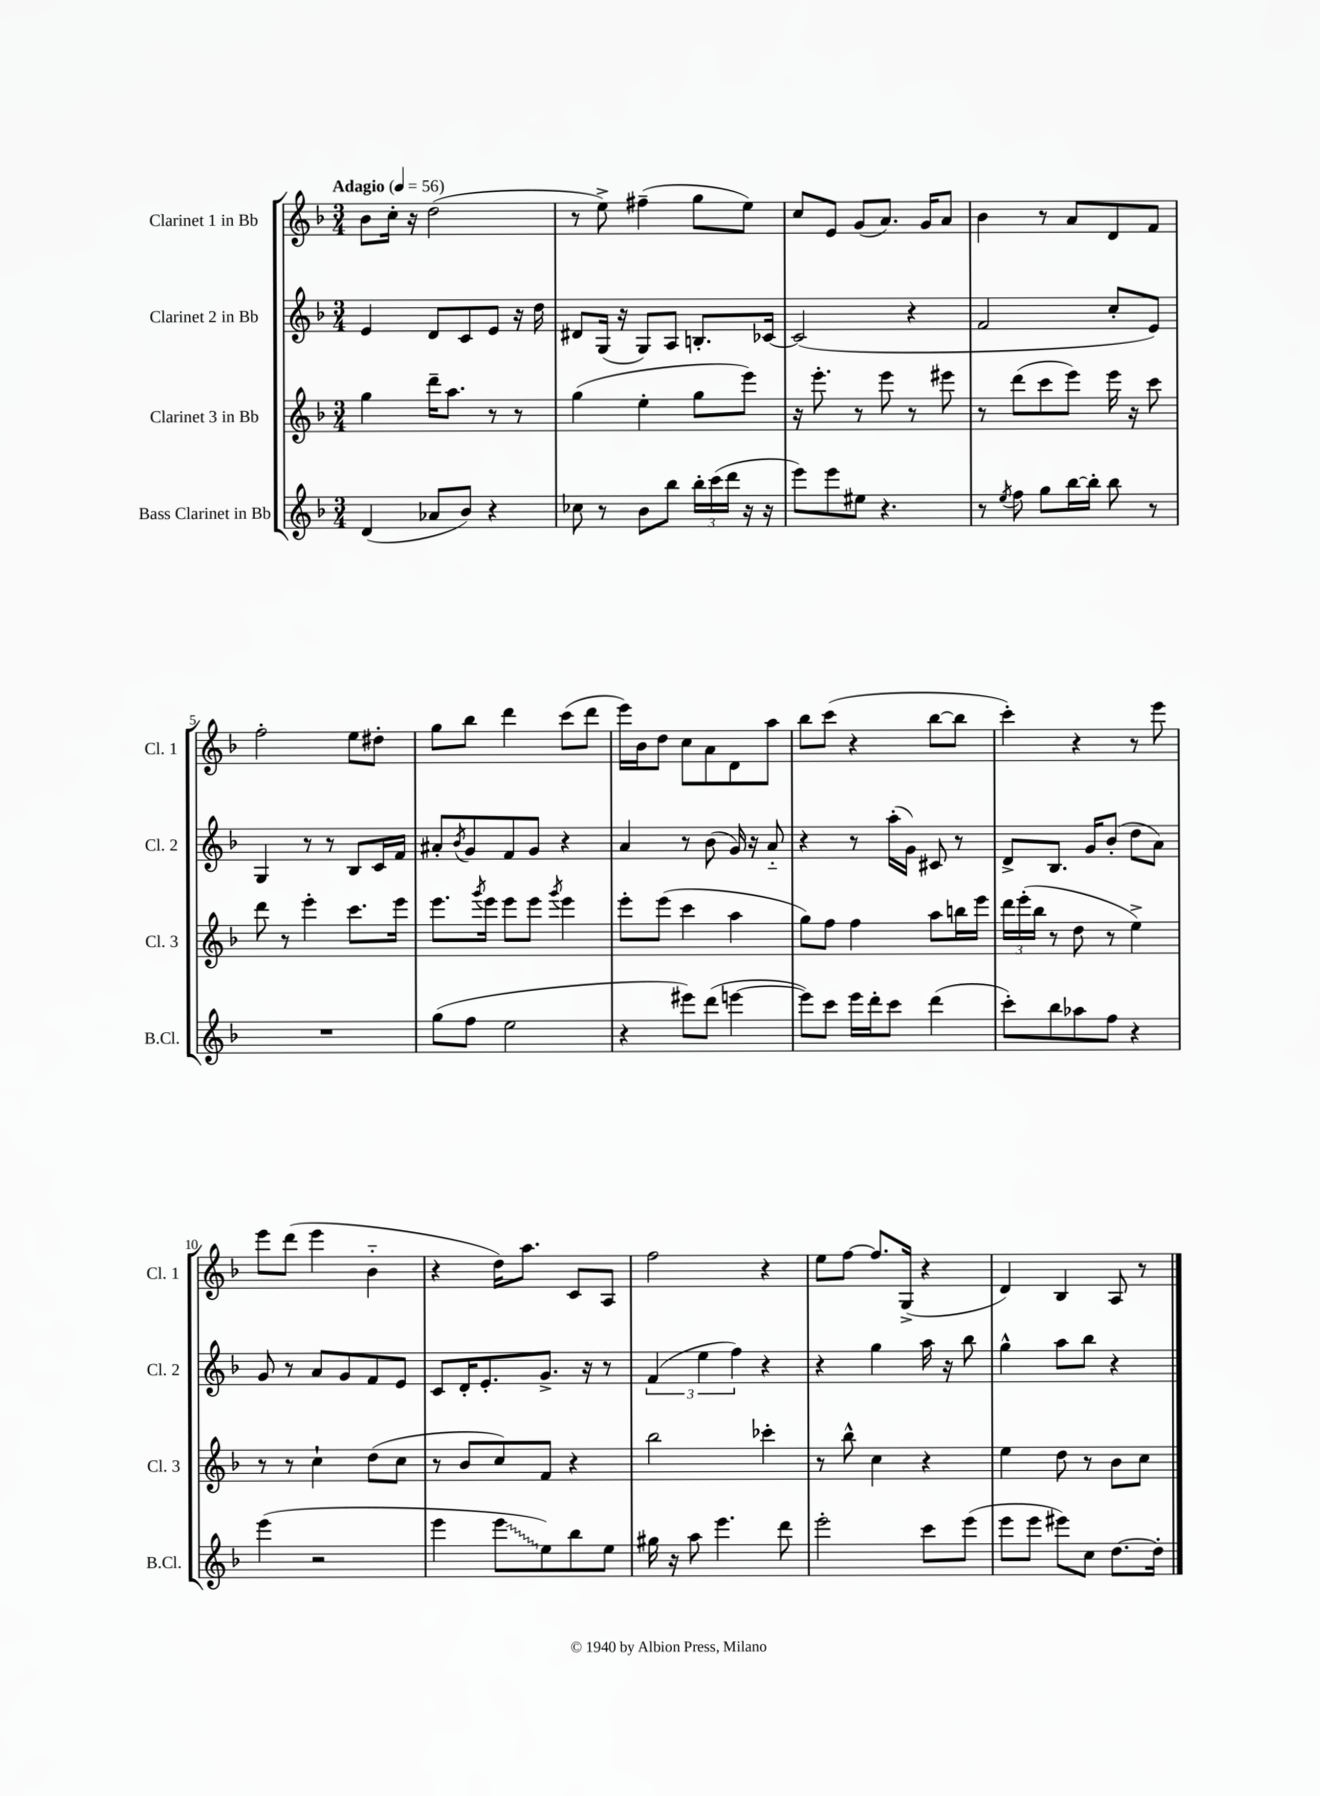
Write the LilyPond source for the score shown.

<<
\new StaffGroup <<
\new Staff = "s0" \with { instrumentName = "Clarinet 1 in Bb" shortInstrumentName = "Cl. 1" } {
    \clef treble \key f \major \numericTimeSignature \time 3/4 \tempo "Adagio" 4 = 56
    bes'8 c''16-. r16 d''2( |
    r8 e''8->) fis''4--( g''8 e''8) |
    c''8 e'8 g'8( a'8.) g'16 a'8 |
    bes'4 r8 a'8 d'8 f'8 |
    f''2-. e''8 dis''8-. |
    g''8 bes''8 d'''4 c'''8( d'''8 |
    e'''16) bes'16 d''8 c''8 a'8 d'8 a''8 |
    bes''8 c'''8( r4 bes''8~ bes''8 |
    c'''4-.) r4 r8 e'''8 |
    e'''8 d'''8( e'''4 bes'4-_ |
    r4 d''16) a''8. c'8 a8 |
    f''2 r4 |
    e''8 f''8~ f''8. g16->( r4 |
    d'4) bes4 a8 r8 \bar "|." |
}
\new Staff = "s1" \with { instrumentName = "Clarinet 2 in Bb" shortInstrumentName = "Cl. 2" } {
    \clef treble \key f \major \numericTimeSignature \time 3/4
    e'4 d'8 c'8 e'8 r16 d''16 |
    dis'8 g16( r16 g8) a8 b8.-. ces'16~ |
    ces'2( r4 |
    f'2 c''8-. e'8) |
    g4 r8 r8 bes8 c'16 f'16 |
    ais'8-. \acciaccatura { bes'8 } g'8 f'8 g'8 r4 |
    a'4 r8 bes'8( g'16) r16 a'8-_ |
    r4 r8 a''16-.( g'16) cis'8 r8 |
    d'8-> bes8. g'16 bes'8-.( d''8 a'8) |
    g'8 r8 a'8 g'8 f'8 e'8 |
    c'8 d'16-. e'8.-. g'8.-> r16 r8 |
    \tuplet 3/2 { f'4( e''4 f''4) } r4 |
    r4 g''4 a''16 r16 bes''8 |
    g''4-^ a''8 bes''8 r4 \bar "|." |
}
\new Staff = "s2" \with { instrumentName = "Clarinet 3 in Bb" shortInstrumentName = "Cl. 3" } {
    \clef treble \key f \major \numericTimeSignature \time 3/4
    g''4 d'''16-- a''8. r8 r8 |
    g''4( e''4-. g''8 e'''8) |
    r16 e'''8.-. r8 e'''8 r8 eis'''8 |
    r8 d'''8( c'''8 e'''8) e'''16 r16 c'''8 |
    d'''8 r8 e'''4-. c'''8. e'''16 |
    e'''8. \acciaccatura { g'''8 } e'''16 e'''8 e'''8 \acciaccatura { g'''8 } e'''4 |
    e'''8-. e'''8( c'''4 a''4 |
    g''8) f''8 f''4 a''8 b''16 e'''16 |
    \tuplet 3/2 { d'''16 e'''16-.( bes''16 } r8 d''8 r8 e''4->) |
    r8 r8 c''4-! d''8( c''8 |
    r8 bes'8 c''8) f'8 r4 |
    bes''2 ces'''4-. |
    r8 bes''8-^ c''4 r4 |
    e''4 d''8 r8 bes'8 c''8 \bar "|." |
}
\new Staff = "s3" \with { instrumentName = "Bass Clarinet in Bb" shortInstrumentName = "B.Cl." } {
    \clef treble \key f \major \numericTimeSignature \time 3/4
    d'4( aes'8 bes'8) r4 |
    ces''8 r8 bes'8 bes''8 \tuplet 3/2 { bes''16-. c'''16( d'''16 } r16 r16 |
    e'''8) e'''8 eis''8 r4. |
    r8 \acciaccatura { e''8 } f''8 g''8 bes''16~ bes''16-. bes''8 r8 |
    R2. |
    g''8( f''8 e''2 |
    r4 eis'''8) d'''8( e'''4~ |
    e'''8) c'''8 e'''16 d'''16-. c'''8 d'''4( |
    c'''8-.) bes''8 aes''8 f''8 r4 |
    e'''4( r2 |
    e'''4 \once \override Glissando.style = #'zigzag e'''8\glissando e''8) bes''8 e''8 |
    gis''16 r16 a''8 e'''4. d'''8 |
    e'''2-. c'''8 e'''8( |
    e'''8 e'''8 eis'''8) c''8 d''8.~ d''16-. \bar "|." |
}
>>
>>
